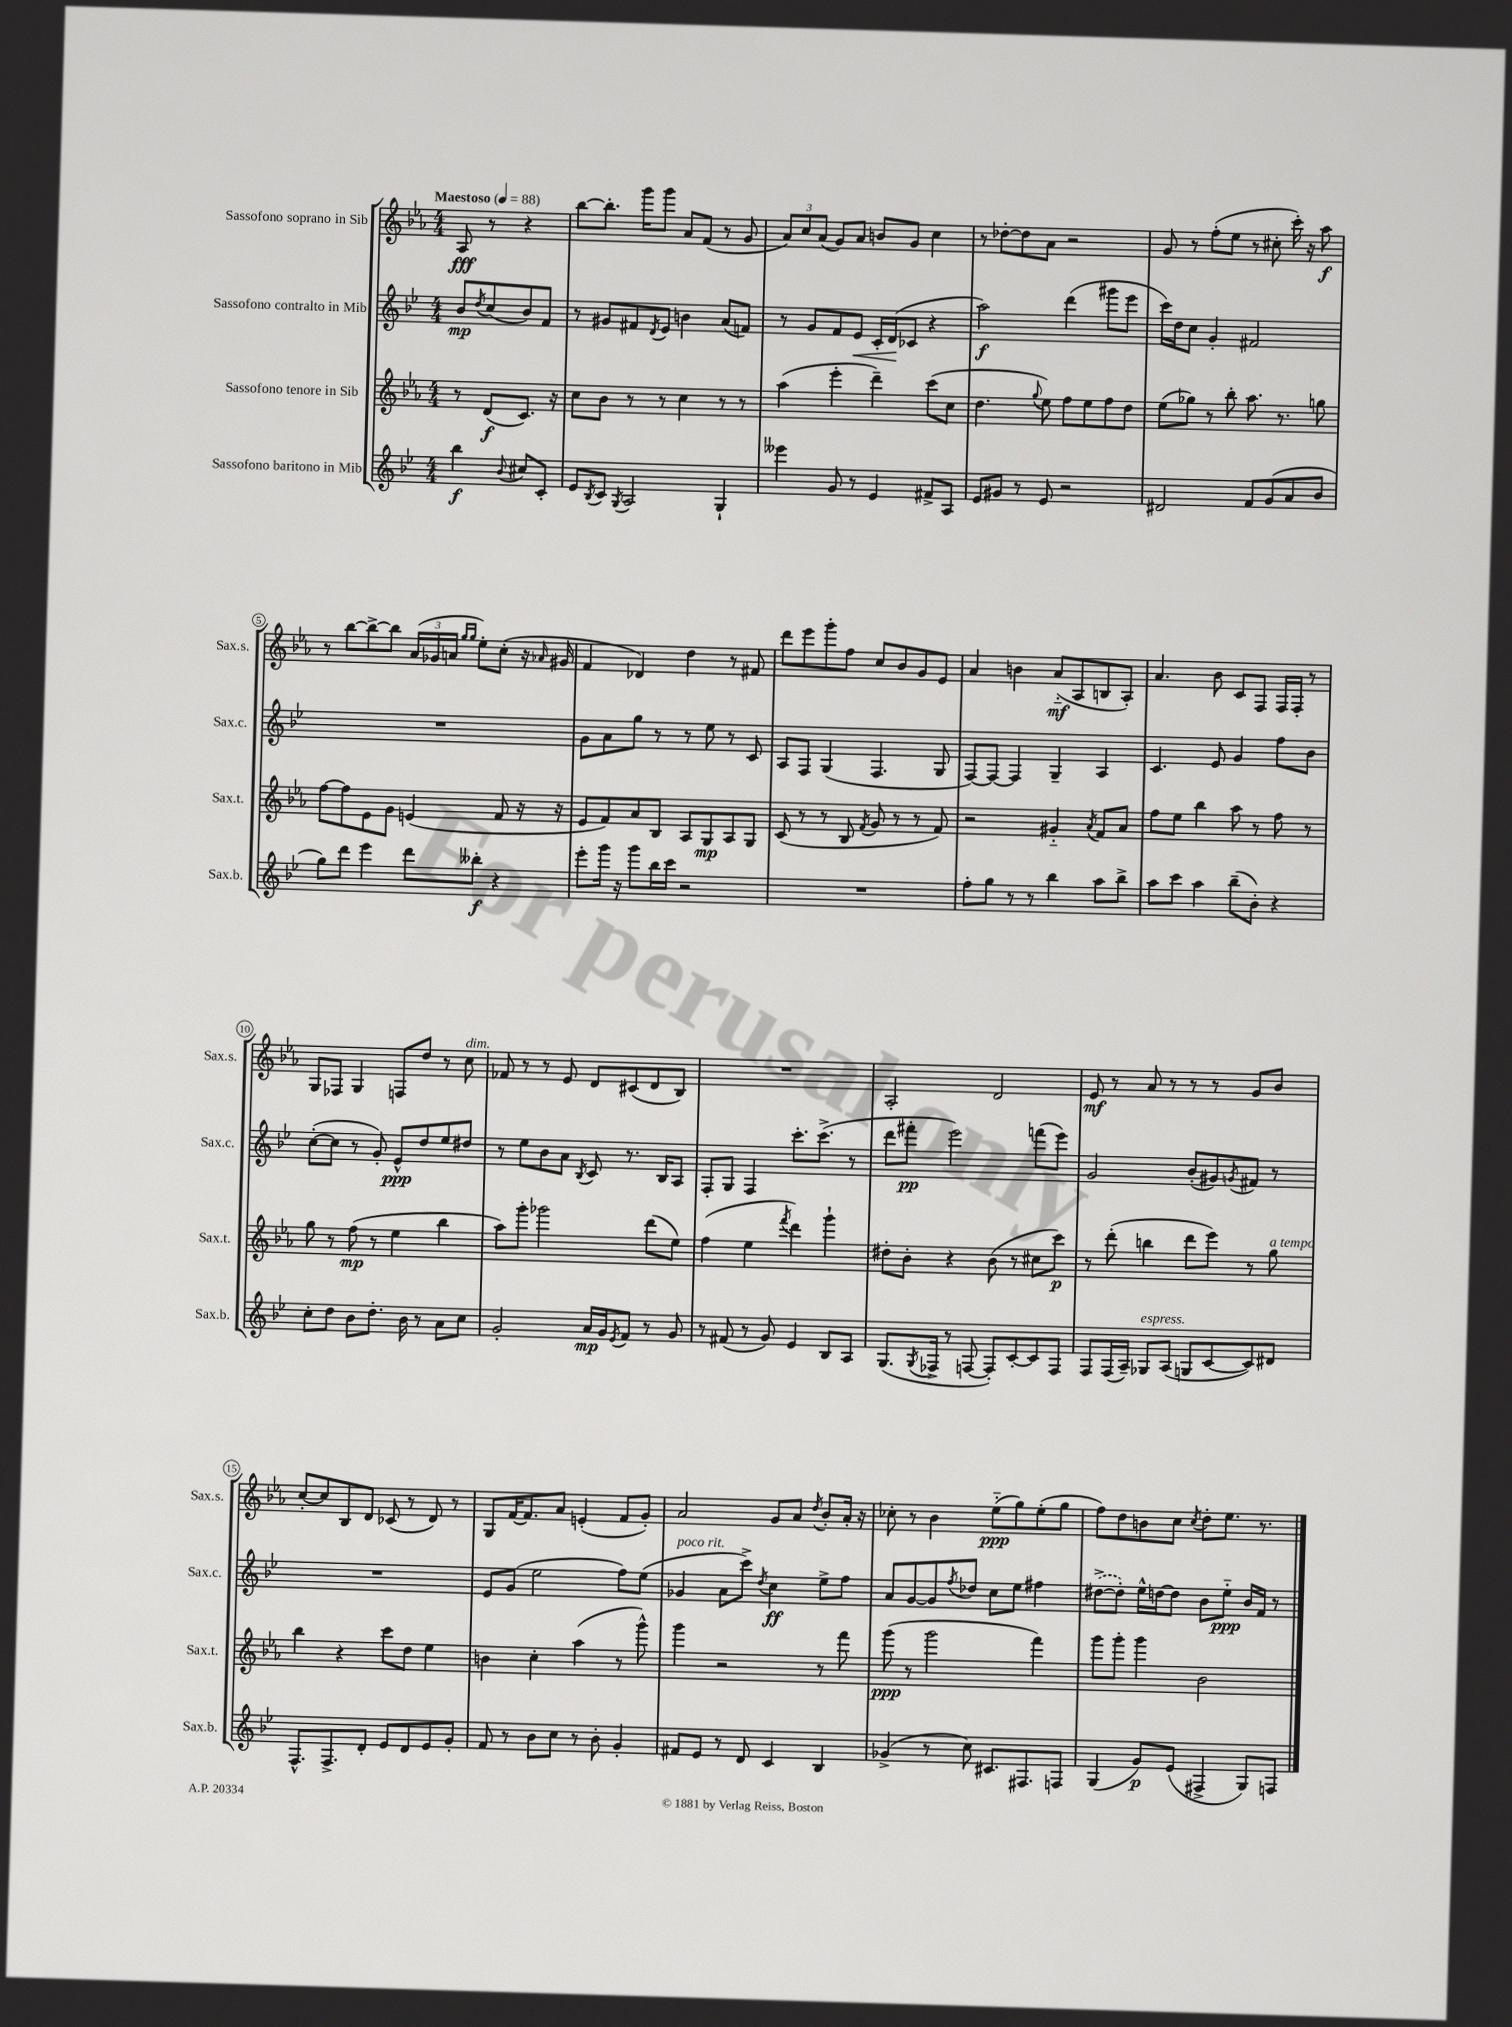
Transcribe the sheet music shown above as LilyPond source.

<<
\new StaffGroup <<
\new Staff = "s0" \with { instrumentName = "Sassofono soprano in Sib" shortInstrumentName = "Sax.s." } {
    \clef treble \key ees \major \numericTimeSignature \time 4/4 \partial 2 \tempo "Maestoso" 4 = 88
    aes8\fff r8 r4 |
    bes''8~ bes''8.-. g'''16 g'''8 aes'8 f'8( r8 g'8 |
    \tuplet 3/2 { aes'8) c''8 aes'8( } g'8) aes'8 b'8 g'8 c''4 |
    r8 des''8~-. des''8 aes'8 r2 |
    g'8 r8 f''8-.( ees''8 r8 cis''8-. c'''16-.) r16 aes''8\f |
    r8 bes''8~ bes''8~-> bes''8 \tuplet 3/2 { aes'16( ges'16 a'16 } \grace { g''16 g''16 } ees''8-.) c''8-.( r16 \grace { aes'16 } gis'16 |
    f'4 des'4) d''4 r8 fis'8 |
    d'''8 ees'''8 g'''8-. f''8 c''8 bes'8 g'8 ees'8 |
    aes'4 b'4 aes'8-_\mf( aes8 b8 aes8-.) |
    aes'4. bes'8 c'8 f8 f16 f16-. r8 |
    g8 fes8 g4 f8 d''8 r8 c''8^\markup { \italic "dim." } |
    fes'8 r8 r8 ees'8 d'8 cis'8( d'8 bes8) |
    R1 |
    aes2-. d'2 |
    ees'8\mf r8 aes'8 r8 r8 r8 g'8 bes'8 |
    c''8~-. c''8 bes8 d'8 ces'8( r8 d'8) r8 |
    g8 f'16~ f'8. aes'8 e'4-.( f'8 g'8-.) |
    aes'2 g'8 aes'8 \acciaccatura { d''8 } bes'8-. aes'16-. r16 |
    ces''8-. r8 bes'4 ees''8-_\ppp( g''8) ees''8-.( g''8 |
    f''8) d''8 b'8 c''8 \acciaccatura { c''8 } d''8-. ees''8. r8. \bar "|." |
}
\new Staff = "s1" \with { instrumentName = "Sassofono contralto in Mib" shortInstrumentName = "Sax.c." } {
    \clef treble \key bes \major \numericTimeSignature \time 4/4 \partial 2
    bes'8\mp \acciaccatura { d''8 } c''8( bes'8) f'8 |
    r8 gis'8 fis'8 \acciaccatura { d'8 } ees'8 b'4 a'8( f'8) |
    r8 g'8 f'8 ees'8\< c'16-. d'16\!( ces'8 r4 |
    a''2\f) d'''4( gis'''8 ees'''8 |
    c'''16) d''16 c''8 g'4-. fis'2 |
    R1 |
    g'8 a'8 g''8 r8 r8 ees''8 r8 c'8 |
    a8 f8 g4( f4. g8 |
    f8~) f8~ f4 g4-- a4 |
    c'4. ees'8 g'4 f''8 bes'8 |
    c''8~-.( c''8 r8 g'8-.) ees'8-^\ppp d''8 ees''8 dis''8 |
    r8 ees''8 bes'8 a'8 \acciaccatura { bes8 } c'8 r8. bes16 a8 |
    f8-. g8 f4 c'''8.-. c'''8.->( r8 |
    d'''8 fis'''8-.\pp ees'''2) f'''8( ees'''8) |
    g'2 bes'8-.( gis'8) \acciaccatura { g'8 } fis'8 r8 |
    R1 |
    ees'8 g'8( ees''2 f''8) ees''8( |
    ges'4^\markup { \italic "poco rit." } a'8 c'''8->) \acciaccatura { d''8 } c''4\ff ees''8-> f''8 |
    a'8 g'8~ g'8 \acciaccatura { f''8 } des''8 c''8 ees''8 fis''4 |
    \once \slurDashed dis''8~->( dis''8-.) ees''16-^ d''16~ d''8 bes'8 ees''8-_\ppp bes'16 f'16 r8 \bar "|." |
}
\new Staff = "s2" \with { instrumentName = "Sassofono tenore in Sib" shortInstrumentName = "Sax.t." } {
    \clef treble \key ees \major \numericTimeSignature \time 4/4 \partial 2
    r8 d'8\f( c'8.) r16 |
    c''8 bes'8 r8 r8 c''4 r8 r8 |
    aes''4( ees'''4-. d'''4--) c'''8( c''8 |
    d''4. \appoggiatura { g''8 } ees''8) f''8 ees''8 f''8 d''8 |
    ees''8( ges''8) r8 bes''8-. aes''8. r8. g''8 |
    f''8~ f''8 ees'8 g'8 e'4( f'8 r16 r16 |
    ees'8 f'8) aes'8 bes8 aes8 g8\mp aes8 g8 |
    c'8( r8 r8 bes8 \acciaccatura { f'8 } g'8 r8 r8 f'8) |
    r2 gis'4-_ \acciaccatura { aes'8 } f'8 aes'8 |
    f''8 ees''8 bes''4 aes''8 r8 f''8 r8 |
    g''8 r8 f''8\mp( r8 ees''4 bes''4 |
    aes''8) g'''8-. ges'''2 d'''8( ees''8) |
    f''4( ees''4 \acciaccatura { f'''8 } d'''4) g'''4-! |
    dis''8-. bes'8-. r4 bes'8( r8 cis''8 c'''8\p) |
    r8 d'''8-.( b''4 d'''8 ees'''8) r8 g''8^\markup { \italic "a tempo" } |
    bes''4 r4 c'''8 d''8 ees''4 |
    b'4 c''4-. aes''4( r8 g'''8-^) |
    g'''4 r2 r8 f'''8 |
    g'''8\ppp( r8 g'''2 f'''4) |
    g'''8 g'''8-. g'''4 bes'2 \bar "|." |
}
\new Staff = "s3" \with { instrumentName = "Sassofono baritono in Mib" shortInstrumentName = "Sax.b." } {
    \clef treble \key bes \major \numericTimeSignature \time 4/4 \partial 2
    bes''4\f \appoggiatura { bes'8 } cis''8 c'8-. |
    ees'8 \acciaccatura { bes8 } c'8 \acciaccatura { g8 } a2 g4-! |
    eeses'''4 g'8 r8 ees'4 fis'8-> a8 |
    ees'8 gis'8 r8 ees'8 r2 |
    dis'2 f'8 g'8( a'8 bes'8 |
    g''8) d'''8 ees'''4 d'''8 beses''8-.\f r4 |
    ees'''8-. g'''16 r16 g'''8 bes''16 c'''16 r2 |
    R1 |
    f''8-. g''8 r8 r8 bes''4 a''8 bes''8-> |
    a''8 c'''8 a''4 bes''8--( bes'8-.) r4 |
    c''8-. d''8 bes'8 d''8.-. bes'16 r8 a'8 c''8 |
    g'2-. a'16\mp g'16 \acciaccatura { ees'8 } f'8 r8 g'8 |
    r8 fis'8( r8 g'8) ees'4 bes8 a8 |
    g8.( \acciaccatura { g8 } fes16-> r8 f8~ f8-.) c'8~-. c'8 f8 |
    f8 f16( a16--) ges8^\markup { \italic "espress." } a8( g8 c'8~ c'8) dis'8 |
    f8.-^ f8.-> d'8-. ees'8 d'8 ees'8 g'8-. |
    f'8 r8 bes'8 c''8 r8 bes'8-. g'4-. |
    fis'8 ees'8 r8 d'8 c'4 bes4 |
    ges'4->( r8 c''8) cis'8. fis8. f8 |
    g4( g'8\p) ees'8( fis4-> g8) f8 \bar "|." |
}
>>
>>
\layout { \context { \Score \override BarNumber.stencil = #(make-stencil-circler 0.1 0.3 ly:text-interface::print) } }
